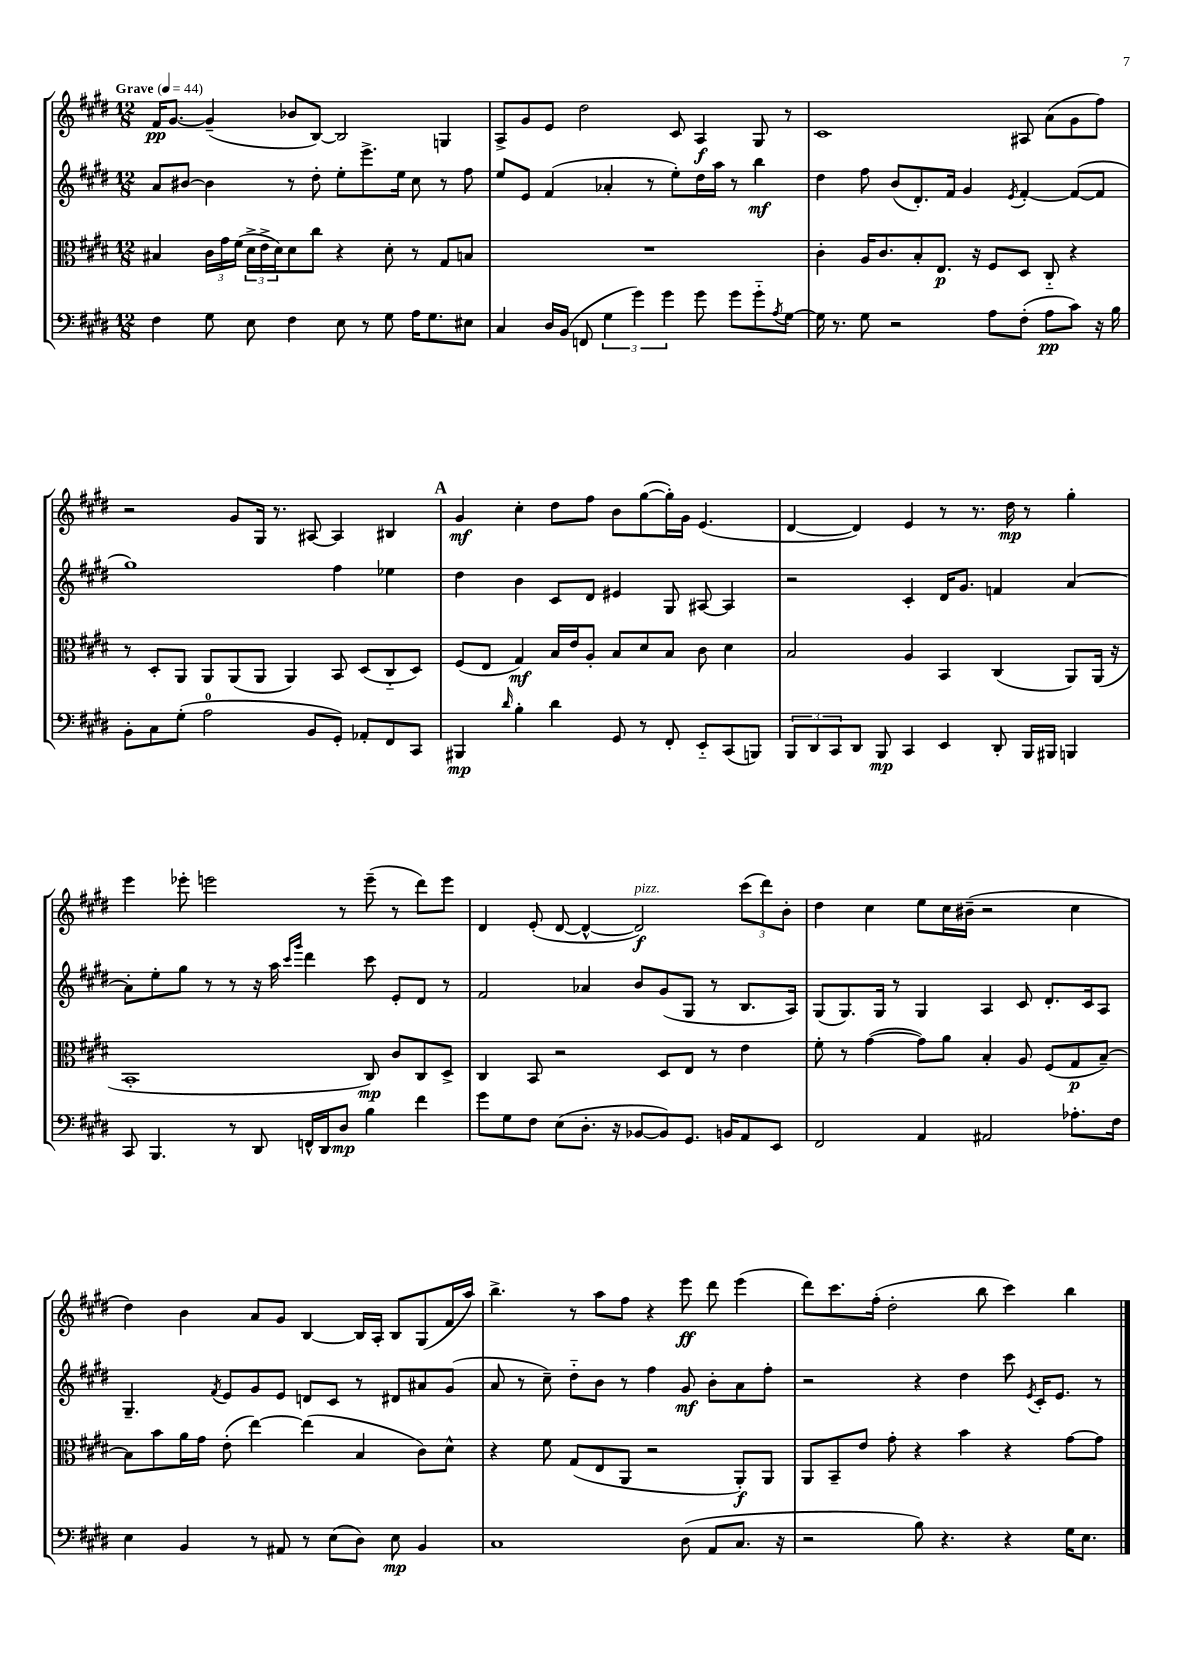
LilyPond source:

<<
\new StaffGroup <<
\new Staff = "s0" {
    \clef treble \key e \major \numericTimeSignature \time 12/8 \tempo "Grave" 4 = 44
    fis'16\pp gis'8.~ gis'4--( bes'8 b8~) b2 g4 |
    a8-> gis'8 e'8 dis''2 cis'8 a4\f gis8 r8 |
    cis'1 ais8 a'8( gis'8 fis''8) |
    r2 gis'8 gis16 r8. ais8~ ais4 bis4 |
    \mark \markup { \bold "A" } gis'4\mf cis''4-. dis''8 fis''8 b'8 gis''8~( gis''16-.) gis'16 e'4.( |
    dis'4~ dis'4) e'4 r8 r8. dis''16\mp r8 gis''4-. |
    e'''4 ees'''8-. e'''2 r8 e'''8--( r8 dis'''8) e'''8 |
    dis'4 e'8-.( dis'8~ dis'4~-^ dis'2\f^\markup { \italic "pizz." }) \tuplet 3/2 { cis'''8( dis'''8) b'8-. } |
    dis''4 cis''4 e''8 cis''16 bis'16--( r2 cis''4 |
    dis''4) b'4 a'8 gis'8 b4~ b16 a16-. b8 gis8( fis'16 a''16) |
    b''4.-> r8 a''8 fis''8 r4 e'''8\ff dis'''8 e'''4( |
    dis'''8) cis'''8. fis''16-.( dis''2-. b''8 cis'''4) b''4 \bar "|." |
}
\new Staff = "s1" {
    \clef treble \key e \major \numericTimeSignature \time 12/8
    a'8 bis'8~ bis'4 r8 dis''8-. e''8-. e'''8.-> e''16 cis''8 r8 fis''8 |
    e''8 e'8 fis'4( aes'4-. r8 e''8-.) dis''16 a''16 r8 b''4\mf |
    dis''4 fis''8 b'8( dis'8.-.) fis'16 gis'4 \acciaccatura { e'8 } fis'4~-. fis'8~( fis'8 |
    gis''1) fis''4 ees''4 |
    \mark \markup { \bold "A" } dis''4 b'4 cis'8 dis'8 eis'4 gis8 ais8~ ais4 |
    r2 cis'4-. dis'16 gis'8. f'4 a'4~ |
    a'8-. e''8-. gis''8 r8 r8 r16 a''16 \grace { cis'''16 gis'''16 } dis'''4 cis'''8 e'8-. dis'8 r8 |
    fis'2 aes'4 b'8 gis'8( gis8 r8 b8. a16) |
    gis8( gis8.) gis16 r8 gis4 a4 cis'8 dis'8.-. cis'16 a8 |
    gis4.-- \acciaccatura { fis'8 } e'8 gis'8 e'8 d'8 cis'8 r8 dis'8 ais'8 gis'8( |
    a'8 r8 cis''8--) dis''8-_ b'8 r8 fis''4 gis'8\mf b'8-. a'8 fis''8-. |
    r2 r4 dis''4 cis'''8 \acciaccatura { e'8 } cis'16-. e'8. r8 \bar "|." |
}
\new Staff = "s2" {
    \clef alto \key e \major \numericTimeSignature \time 12/8
    bis4 \tuplet 3/2 { cis'16 gis'16 fis'16( } \tuplet 3/2 { dis'16-> e'16-> dis'16) } dis'8 cis''8 r4 dis'8-. r8 gis8 b8 |
    R1. |
    cis'4-. a16 cis'8. b8-. e8.\p r16 fis8 dis8 cis8-_ r4 |
    r8 dis8-. a,8 a,8 a,8( a,8 a,4) b,8 dis8( cis8-_ dis8) |
    \mark \markup { \bold "A" } fis8( e8 gis4\mf) b16 e'16 a8-. b8 dis'8 b8 cis'8 dis'4 |
    b2 a4 b,4 cis4( a,8) a,16( r16 |
    b,1-. cis8\mp) cis'8 cis8 dis8-> |
    cis4 b,8 r2 dis8 e8 r8 e'4 |
    fis'8-. r8 gis'4~( gis'8) a'8 b4-. a8 fis8( gis8\p b8~--) |
    b8 b'8 a'16 gis'16 e'8-.( e''4~) e''4( b4 cis'8) dis'8-^ |
    r4 fis'8 gis8( e8 a,8 r2 a,8-.\f) a,8 |
    a,8 b,8-- e'8 gis'8-. r4 b'4 r4 gis'8~ gis'8 \bar "|." |
}
\new Staff = "s3" {
    \clef bass \key e \major \numericTimeSignature \time 12/8
    fis4 gis8 e8 fis4 e8 r8 gis8 a16 gis8. eis8 |
    cis4 dis16 b,16( f,8 \tuplet 3/2 { gis4 gis'4) gis'4 } gis'8 gis'8 gis'8-_ \acciaccatura { a8 } gis8~ |
    gis16 r8. gis8 r2 a8 fis8-.( a8\pp cis'8) r16 b16 |
    b,8-. cis8 gis8-.( a2-0 b,8 gis,8-.) aes,8-. fis,8 cis,8 |
    \mark \markup { \bold "A" } bis,,4\mp \grace { dis'16 } b4-. dis'4 gis,8 r8 fis,8-. e,8-_ cis,8( b,,8) |
    \tuplet 3/2 { b,,8 dis,8 cis,8 } dis,8 b,,8\mp cis,4 e,4 dis,8-. b,,16 bis,,16 b,,4 |
    cis,8 b,,4. r8 dis,8 f,16-^ dis,16 dis8\mp b4 fis'4 |
    gis'8 gis8 fis8 e8( dis8.-. r16 bes,8~ bes,8) gis,8. b,16 a,8 e,8 |
    fis,2 a,4 ais,2 aes8.-. fis16 |
    e4 b,4 r8 ais,8 r8 e8( dis8) e8\mp b,4 |
    cis1 dis8( a,8 cis8. r16 |
    r2 b8) r4. r4 gis16 e8. \bar "|." |
}
>>
>>
\layout { \context { \Score \remove "Bar_number_engraver" } }
